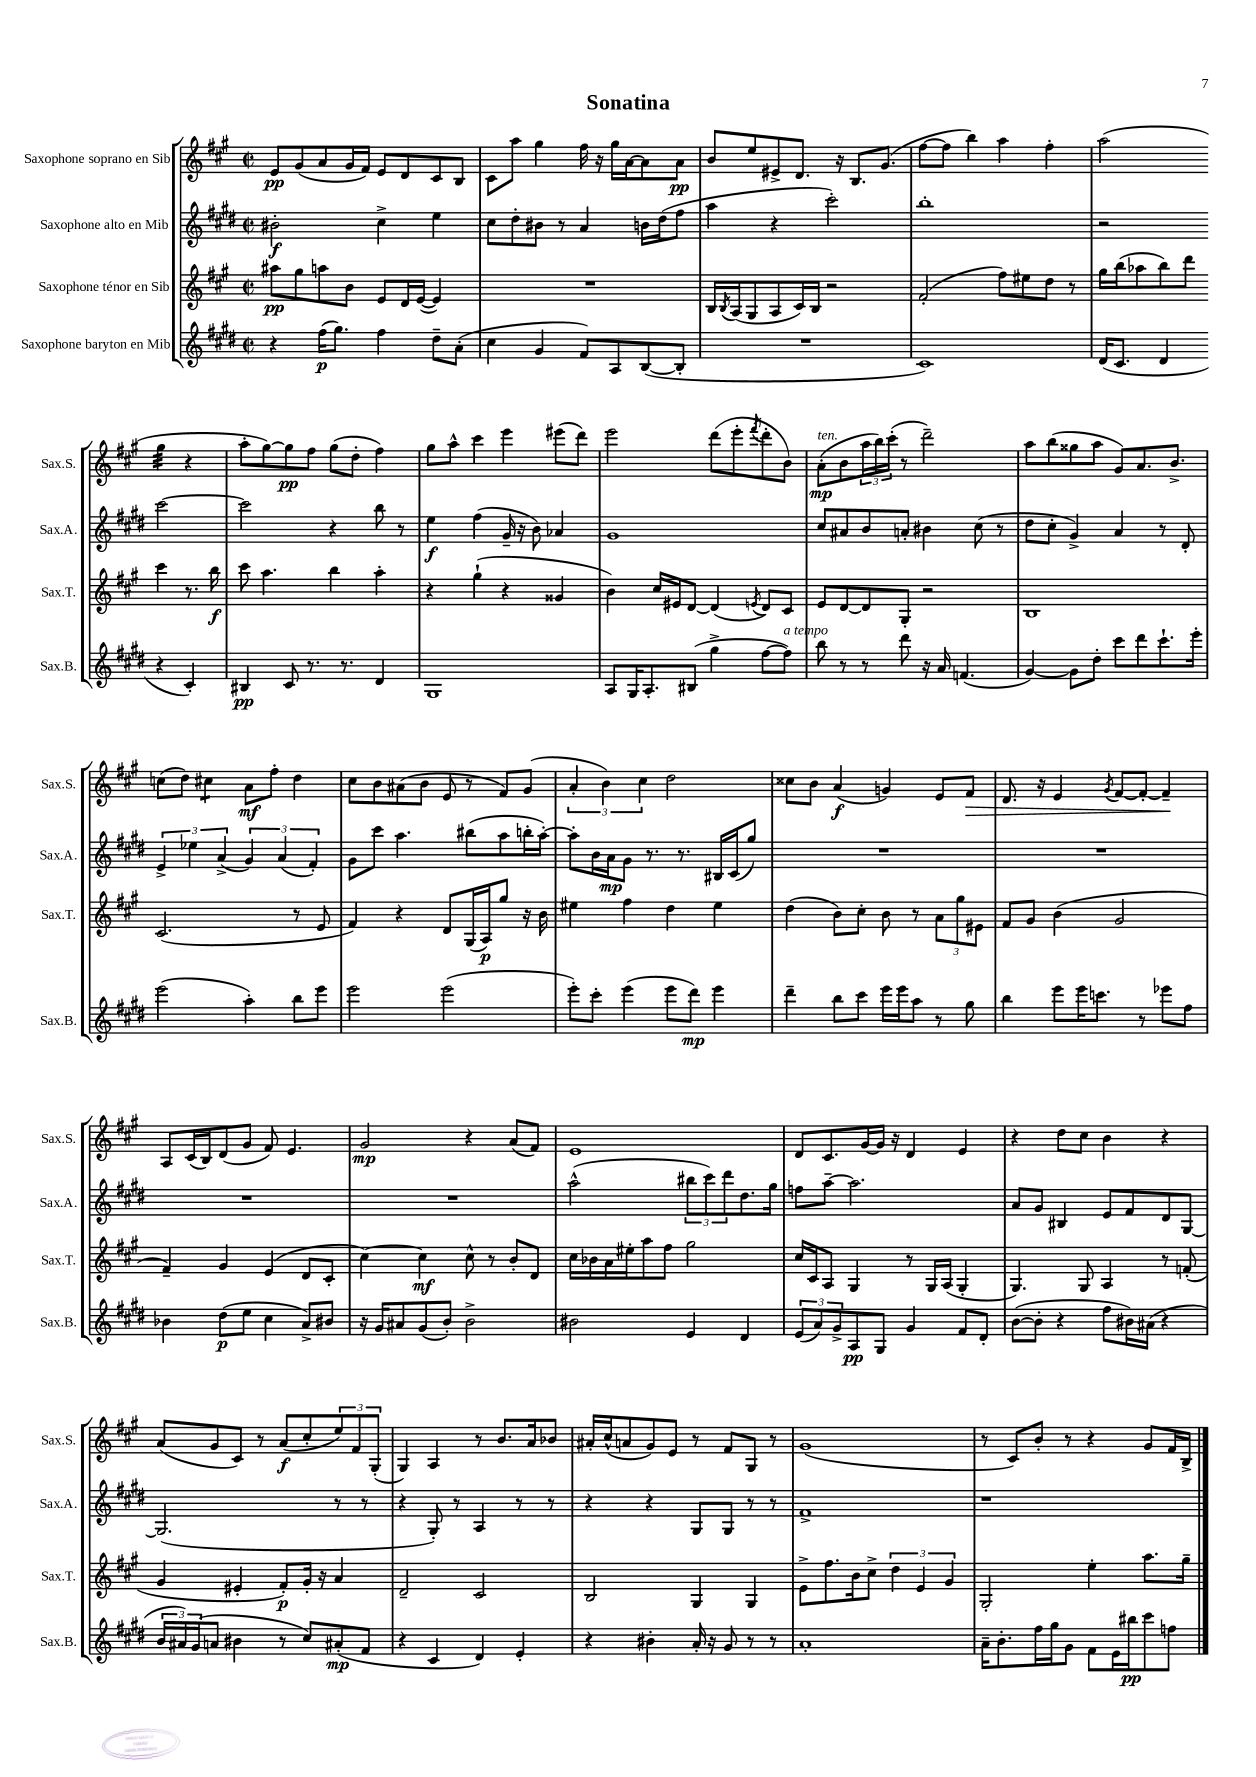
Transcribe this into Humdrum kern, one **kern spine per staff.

**kern	**kern	**kern	**kern
*staff4	*staff3	*staff2	*staff1
*clefG2	*clefG2	*clefG2	*clefG2
*k[f#c#g#d#]	*k[f#c#g#]	*k[f#c#g#d#]	*k[f#c#g#]
*M2/2	*M2/2	*M2/2	*M2/2
*met(c|)	*met(c|)	*met(c|)	*met(c|)
4r	8aa#\L	2b#'\	8e/L
.	8gg#\	.	(8g#/
(16ff#\LK	8aa\	.	8a/
8.gg#\J)	.	.	.
.	8b\J	.	16g#/L
.	.	.	16f#/JJ)
4ff#\	8e/L	4cc#^\	8e/L
.	16d/L	.	8d/
.	([16e/JJ	.	.
8dd#~\L	4e/])	4ee\	8c#/
(8a'\J	.	.	8B/J
=	=	=	=
4cc#\	1r	8cc#\L	8c#\L
.	.	8dd#'\	8aa\J
4g#/	.	8b#\J	4gg#\
.	.	8r	.
8f#/L)	.	4a/	16ff#\
.	.	.	16r
8A/	.	.	16gg#\LL
.	.	.	[16a\J
([8B/	.	16b\LL	8a\]
.	.	(16dd#\J	.
8B'/]J	.	8ff#\J	8a\J
=	=	=	=
1r	16B/LL	4aa\	8b/L
.	8qB/	.	.
.	(16A/J	.	.
.	8G#/	.	8ee/
.	8A/	4r	8e#^/
.	16c#/L)	.	8.d/J
.	16B/JJ	.	.
.	2r	2ccc#'\)	.
.	.	.	16r
.	.	.	8.B/L
.	.	.	(8.g#/J
=	=	=	=
1c#)	(2f#'/	1bb'	[8ff#\L
.	.	.	8ff#\]J
.	.	.	4bb\)
.	8ff#\L)	.	4aa\
.	8ee#\	.	.
.	8dd\J	.	4ff#'\
.	8r	.	.
=	=	=	=
(16d#/LK	16gg#\LL	2r	(2aa\
8.c#/J	(16bb\J	.	.
.	8aa-\	.	.
4d#/	8bb\)	.	.
.	8ddd\J	.	.
4r	4ccc#\	[2ccc#\	4gg#\
4c#'/)	8.r	.	4r
.	16bb\	.	.
=	=	=	=
4B#/	8ccc#\	2ccc#\]	8aa'\L
.	4.aa\	.	[8gg#\)
8c#/	.	.	8gg#\]
8.r	.	.	8ff#\J
.	4bb\	4r	(8gg#\L
8.r	.	.	.
.	.	.	8dd'\J
4d#/	4aa'\	8bb\	4ff#\)
.	.	8r	.
=	=	=	=
1G#	4r	4ee\	8gg#\L
.	.	.	8aa^^\J
.	(4gg#`\	(4ff#\	4ccc#\
.	4r	16g#~/	4eee\
.	.	16r	.
.	.	8b\)	.
.	4g##/	4a-/	(8eee#\L
.	.	.	8ddd\J)
=	=	=	=
8A/L	4b\)	1g#	2eee\
16G#/K	.	.	.
8.A'/	.	.	.
.	16cc#/LL	.	.
.	16e#/J	.	.
(8B#/J	[8d/J	.	.
4gg#^\	(4d/]	.	(8ddd\L
.	.	.	8eee'\
.	8qe/	.	8qfff#/
[8ff#\L	8d/L)	.	8ddd'\
8ff#\]J)	8c#/J	.	8b\J)
=	=	=	=
8bb\	8e/L	8cc#/L	(8a'\L
8r	[8d/	8a#/	8b\
8r	8d/]	8b/	24aa\L
.	.	.	24bb\)
.	.	.	(24ccc#'\JJ
8ddd#\	8G#'/J	8a'/J	8r
16r	2r	4b#\	2ddd~\)
16a/	.	.	.
(4.f/	.	.	.
.	.	(8cc#\	.
.	.	8r	.
=	=	=	=
[4g#/)	1B	8dd#\L	8aa\L
.	.	8cc#'\J	(8bb\
8g#\]L	.	4g#^/)	8gg##\
8dd#'\J	.	.	8aa\J
8ccc#\L	.	4a/	8g#/L)
8ddd#\	.	.	8.a/
8.ccc#`\	.	8r	.
.	.	.	8.b^/J
.	.	8d#'/	.
16eee'\Jk	.	.	.
=	=	=	=
(2eee\	(2.c#/	6e^/	(8cc\L
.	.	.	8dd\J)
.	.	6ee-\	.
.	.	.	4cc#\
.	.	(6a^/	.
4aa'\)	.	6g#/)	8a\L
.	.	.	8ff#'\J
.	.	(6a/	.
8bb\L	8r	.	4dd\
.	.	6f#'/)	.
8eee\J	8e/	.	.
=	=	=	=
2eee\	4f#/)	8g#\L	8cc#\L
.	.	8ccc#\J	8b\
.	4r	4.aa\	(8a#\
.	.	.	8b\J
(2eee\	8d/L	.	8e/
.	(16G#/L	(8bb#\L	8r
.	16A/J)	.	.
.	8gg#/J	8aa\	8f#/L)
.	16r	16bb'\L	(8g#/J
.	16b\	[16aa'\JJ)	.
=	=	=	=
8eee'\L)	4ee#\	8aa'\]L	6a'/
8ccc#'\J	.	16b\L	.
.	.	.	6b\)
.	.	16a\J	.
(4eee\	4ff#\	8g#\J	.
.	.	.	6cc#\
.	.	8.r	.
8eee\L	4dd\	.	2dd\
.	.	8.r	.
8ddd#\J)	.	.	.
4eee\	4ee#\	16B#/LL	.
.	.	(16c#/J	.
.	.	8gg#/J)	.
=	=	=	=
4ddd#~\	(4dd\	1r	8cc##\L
.	.	.	8b\J
8bb\L	8b\L)	.	(4a/
8ccc#\J	8cc#'\J	.	.
16eee\LL	8b\	.	4g/)
16eee\J	.	.	.
8aa\J	8r	.	.
8r	12a\L	.	8e/L
.	12gg#\	.	.
8gg#\	.	.	8f#/J
.	12e#\J	.	.
=	=	=	=
4bb\	8f#/L	1r	8.d/
.	8g#/J	.	.
.	.	.	16r
8eee\L	(4b\	.	4e/
16eee\K	.	.	.
8.ccc\J	.	.	.
.	.	.	8qg#/
.	2g#/	.	[8f#/L
8r	.	.	8f#'/_J
8eee-\L	.	.	4f#~/]
8ff#\J	.	.	.
=	=	=	=
4b-\	4f#~/)	1r	8A/L
.	.	.	(16c#/L
.	.	.	16B/J)
(8dd#\L	4g#/	.	(8d/
8ee\J	.	.	8g#/J
4cc#\	(4e/	.	8f#/)
.	.	.	4.e/
8a^/L)	8d/L	.	.
8b#/J	8c#'/J	.	.
=	=	=	=
16r	[4cc#\)	1r	2g#/
16g#/LK	.	.	.
8a#/	.	.	.
(8g#/	4cc#\]	.	.
8b'/J)	.	.	.
2b^\	8cc#^^\	.	4r
.	8r	.	.
.	8b'/L	.	(8a/L
.	8d/J	.	8f#/J)
=	=	=	=
2b#\	16cc#\LL	(2aa^^\	1e
.	16b-\	.	.
.	16a\	.	.
.	16ee#'\J	.	.
.	8aa\	.	.
.	8ff#\J	.	.
4e/	2gg#\	12bb#\L	.
.	.	12ccc#\)	.
.	.	12ddd#\	.
4d#/	.	8.dd#\	.
.	.	16gg#\Jk	.
=	=	=	=
(12e/L	16cc#/LL	8ff\L	8d/L
.	16c#/J	.	.
12a/)	.	.	.
.	8A/J	[8aa~\J	8.c#/
12g#^/	.	.	.
8A/	4G#/	2.aa\]	.
.	.	.	[16g#/L
8G#/J	.	.	16g#/]JJ
.	.	.	16r
4g#/	8r	.	4d/
.	16G#/LL	.	.
.	(16A/JJ	.	.
8f#/L	4G#'/	.	4e/
8d#'/J	.	.	.
=	=	=	=
([8b\L	4.G#/)	8a/L	4r
8b'\]J	.	8g#/J	.
4r	.	4B#/	8dd\L
.	8G#/	.	8cc#\J
8ff#\L	4A/	8e/L	4b\
16b#\L)	.	8f#/	.
(16a#\JJ	.	.	.
4r	8r	8d#/	4r
.	(8f'/	[8G#/J	.
=	=	=	=
24b/LL	4g#/	(2.G#/]	(8a/L
24a#/)	.	.	.
(24g#/J	.	.	.
8a/J	.	.	8g#/
4b#\	4e#'/	.	8c#/J)
.	.	.	8r
8r	8f#'/L)	.	(8a/L
8cc#/L)	16g#'/Jk	.	8cc#'/
.	16r	.	.
(8a#'/	4a/	8r	12ee/)
.	.	.	12f#/
8f#/J	.	8r	.
.	.	.	(12G#'/J
=	=	=	=
4r	2d~/	4r	4G#/)
4c#/	.	8G#'/)	4A/
.	.	8r	.
4d#/)	2c#/	4A/	8r
.	.	.	8.b/L
4e'/	.	8r	.
.	.	.	16a/k
.	.	8r	8b-/J
=	=	=	=
4r	2B/	4r	16a#'/LL
.	.	.	(16cc#^^/J
.	.	.	8a/
4b#'\	.	4r	8g#/)
.	.	.	8e/J
16a'/	4G#/	8G#/L	8r
16r	.	.	.
8g#/	.	8G#/J	8f#/L
8r	4G#/	8r	8G#/J
8r	.	8r	8r
=	=	=	=
1a'	8e^\L	1f#^	(1g#
.	8.ff#\	.	.
.	16b\k	.	.
.	8cc#^\J	.	.
.	6dd\	.	.
.	6e/	.	.
.	6g#/	.	.
=	=	=	=
16a~\LK	2G#'/	1r	8r
8.b'\	.	.	.
.	.	.	8c#/L)
16ff#\L	.	.	8b'/J
16gg#\J	.	.	.
8g#\J	.	.	8r
8f#\L	4ee'\	.	4r
16e\L	.	.	.
16bb#\J	.	.	.
8ccc#\	8.aa\L	.	8g#/L
8ff\J	.	.	16f#/L
.	16gg#~\Jk	.	16B^/JJ
==	==	==	==
*-	*-	*-	*-
